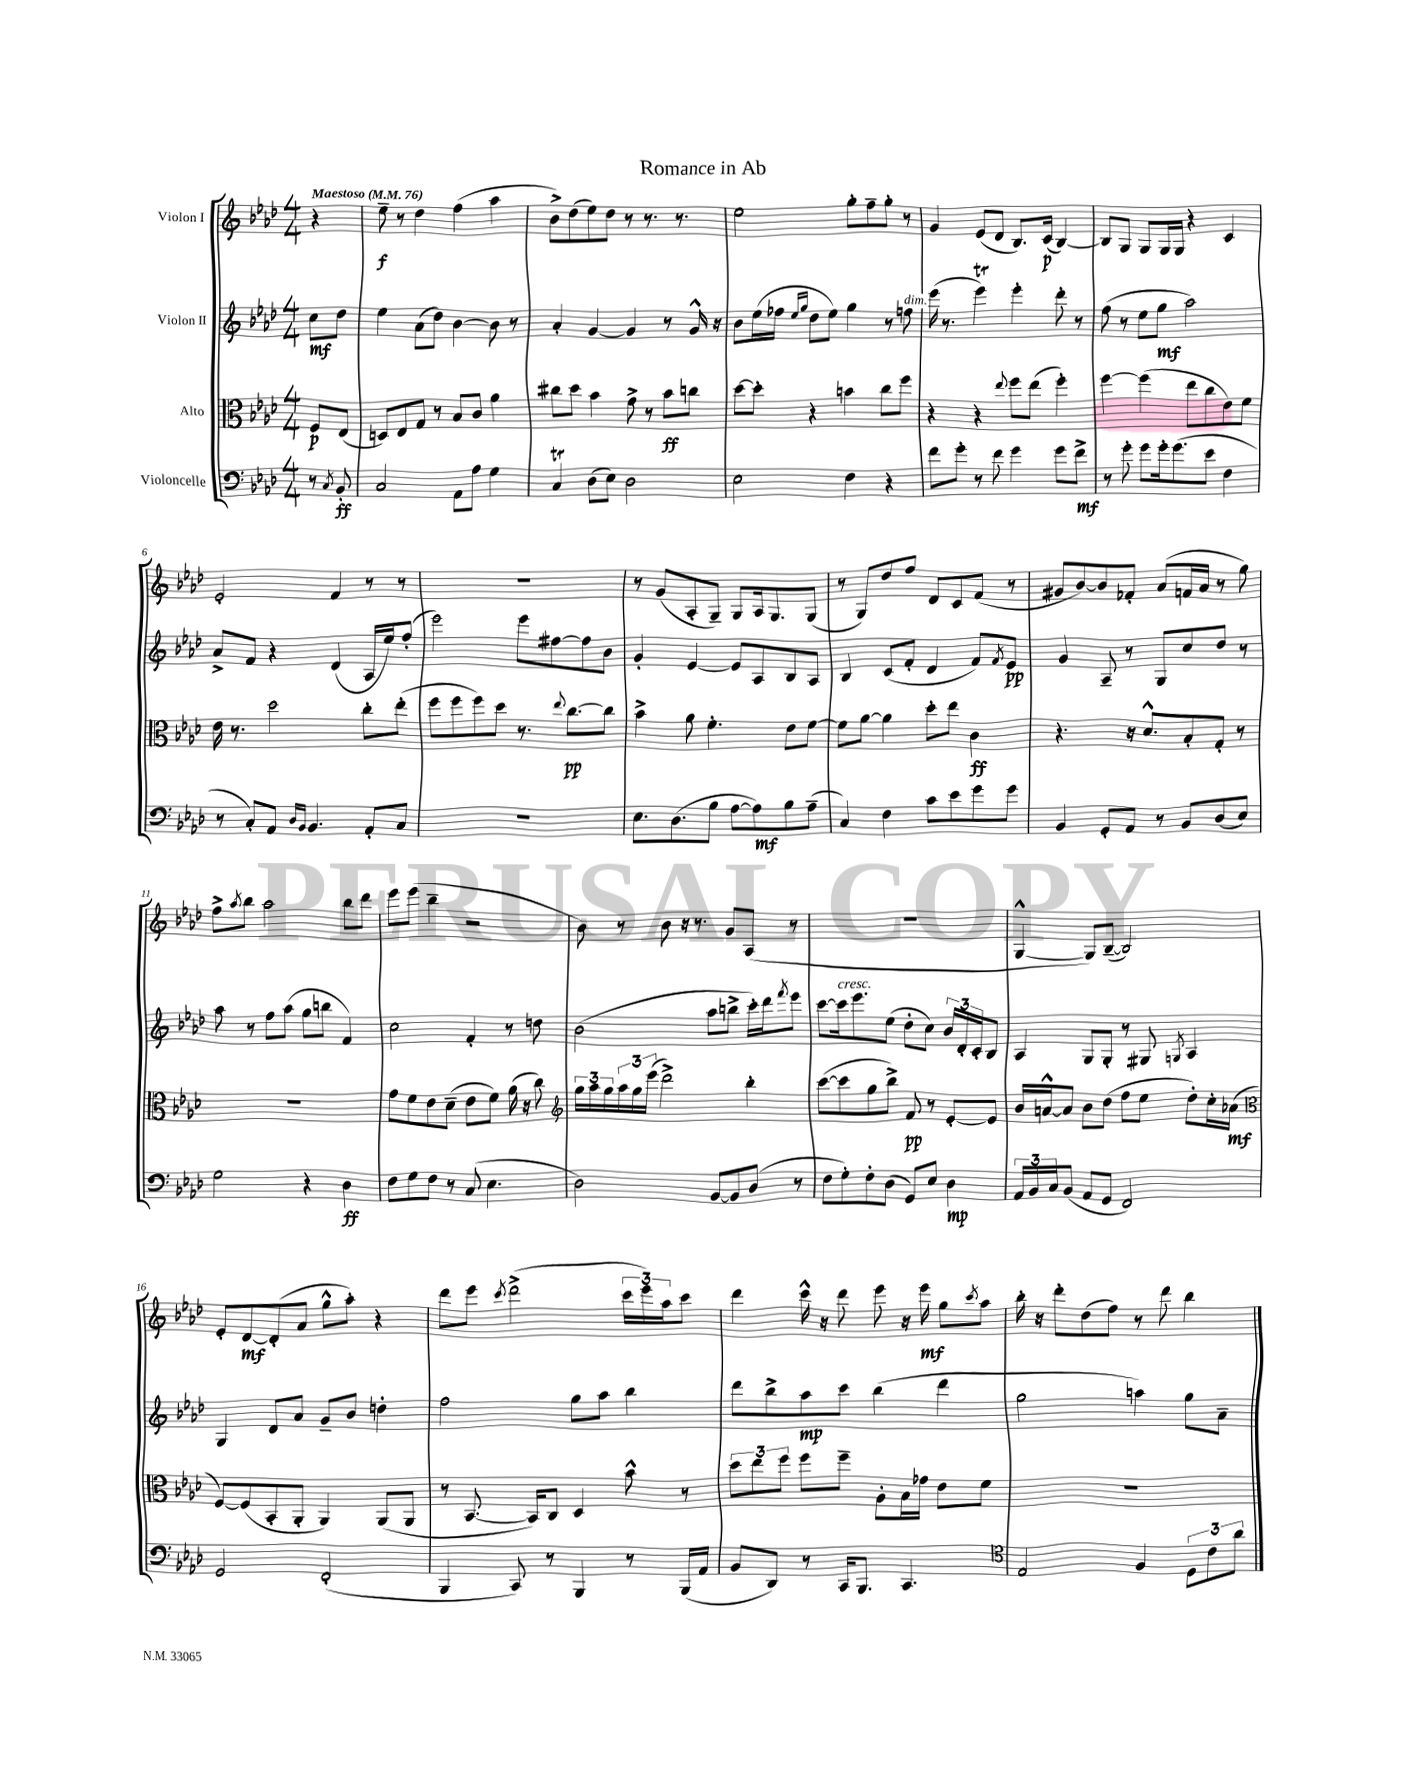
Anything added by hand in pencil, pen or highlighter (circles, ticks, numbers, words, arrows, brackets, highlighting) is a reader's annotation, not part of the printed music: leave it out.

**kern	**dynam	**kern	**dynam	**kern	**dynam	**kern	**dynam
*part4	*part4	*part3	*part3	*part2	*part2	*part1	*part1
*staff4	*staff4	*staff3	*staff3	*staff2	*staff2	*staff1	*staff1
*I"Violoncelle	*	*I"Alto	*	*I"Violon II	*	*I"Violon I	*
*clefF4	*	*clefC3	*	*clefG2	*	*clefG2	*
*k[b-e-a-d-]	*	*k[b-e-a-d-]	*	*k[b-e-a-d-]	*	*k[b-e-a-d-]	*
*M4/4	*	*M4/4	*	*M4/4	*	*M4/4	*
*MM76	*	*MM76	*	*MM76	*	*MM76	*
=	=	=	=	=	=	=	=
!	!	!	!	!	!	!LO:TX:a:B:t=Maestoso	!
8r	.	8F/L	p	8cc\L	mf	4r	.
8qC/	.	.	.	.	.	.	.
8BB-'/	ff	(8E-/J	.	8dd-\J	.	.	.
=1	=1	=1	=1	=1	=1	=1	=1
2C/	.	8Dn/L)	.	4ee-\	.	8ee-~\	f
.	.	8E-/	.	.	.	8r	.
.	.	8G/J	.	(8a-\L	.	4dd-\	.
.	.	8r	.	8dd-\J)	.	.	.
8AA-\L	.	8B-/L	.	[4b-\	.	(4ff\	.
8A-\J	.	8c/J	.	.	.	.	.
4G\	.	4a-\	.	8b-\]	.	4aa-\	.
.	.	.	.	8r	.	.	.
=2	=2	=2	=2	=2	=2	=2	=2
4Ct/	.	8cc#X\L	.	4a-'/	.	8b-^\L)	.
.	.	8dd-\J	.	.	.	(8dd-\	.
(8D-\L	.	4b-\	.	[4g/	.	8ee-\)	.
8E-\J)	.	.	.	.	.	8dd-\J	.
2D-\	.	8g^\	.	4g/]	.	8r	.
.	.	8r	.	.	.	8.r	.
.	.	8b-\L	ff	8r	.	.	.
.	.	.	.	.	.	8.r	.
.	.	8ccn\J	.	16g^^/	.	.	.
.	.	.	.	16r	.	.	.
=3	=3	=3	=3	=3	=3	=3	=3
2E-\	.	[8dd-\L	.	8b-\L	.	2ee-\	.
.	.	8dd-'\J]	.	(16ee-\L	.	.	.
.	.	.	.	16ff-X\JJ	.	.	.
.	.	.	.	16qqee-/LL	.	.	.
.	.	.	.	16qqgg/JJ	.	.	.
.	.	4r	.	8dd-\L	.	.	.
.	.	.	.	8ee-\J)	.	.	.
4F\	.	4bn\	.	4gg\	.	8gg'\L	.
.	.	.	.	.	.	8ff~\	.
4r	.	8cc\L	.	8r	.	8gg'\J	.
!	!	!	!	!LO:TX:a:i:t=dim.	!	!	!
.	.	8ff\J	.	8ffn\	.	8r	.
=4	=4	=4	=4	=4	=4	=4	=4
8f\L	.	4r	.	(16eee-\	.	4g/	.
.	.	.	.	8.r	.	.	.
8g'\J	.	.	.	.	.	.	.
8r	.	4r	.	4eee-T\)	.	(8e-/L	.
8f\	.	.	.	.	.	8d-/J	.
.	.	8qqee-/	.	.	.	.	.
4g\	.	8ff\L	.	4eee-'\	.	8.B-/L)	.
.	.	(8ee-\J	.	.	.	.	.
.	.	.	.	.	.	(16c/Jk	p
8g\L	.	4ff'\)	.	8ddd-'\	.	[4B-/)	.
8f^\J	mf	.	.	8r	.	.	.
=5	=5	=5	=5	=5	=5	=5	=5
8r	.	[4ff\	.	(8ff\	.	8B-/L]	.
8g'\	.	.	.	8r	.	8G/J	.
8g\L	.	(4ff\]	.	8ee-\L	.	8G/L	.
16g'\k	.	.	.	8gg\J	mf	16G/L	.
(8.g\	.	.	.	.	.	16G/JJ	.
.	.	8ee-\L	.	2aa-\)	.	4r	.
8e-\J	.	8cc\	.	.	.	.	.
4F\	.	8e-\)	.	.	.	4c/	.
.	.	8f\J	.	.	.	.	.
!!LO:LB:g=z
=6	=6	=6	=6	=6	=6	=6	=6
8r	.	16e-\	.	8a-^/L	.	2e-'/	.
.	.	8.r	.	.	.	.	.
8C'/L)	.	.	.	8f/J	.	.	.
8AA-/J	.	2dd-\	.	4r	.	.	.
16qqD-/LL	.	.	.	.	.	.	.
16qqBB-/JJ	.	.	.	.	.	.	.
4.BB-/	.	.	.	.	.	.	.
.	.	.	.	(4d-/	.	4f/	.
8AA-'/L	.	8cc'\L	.	16A-/LL	.	8r	.
.	.	.	.	16ee-/J)	.	.	.
8C/J	.	(8ee-'\J	.	(8ff'/J	.	8r	.
=7	=7	=7	=7	=7	=7	=7	=7
1r	.	8ff\L	.	2eee-\)	.	1r	.
.	.	8ff\	.	.	.	.	.
.	.	8ff\)	.	.	.	.	.
.	.	8dd-\J	.	.	.	.	.
.	.	8.r	.	8eee-\L	.	.	.
.	.	.	.	[8ff#X\	.	.	.
.	.	8qqee-/	.	.	.	.	.
.	.	[8.cc\L	pp	.	.	.	.
.	.	.	.	8ff#\]	.	.	.
.	.	8cc\J]	.	8b-\J	.	.	.
=8	=8	=8	=8	=8	=8	=8	=8
8.E-\L	.	4b-^\	.	4g'/	.	8r	.
.	.	.	.	.	.	(8g/L	.
(8.D-\	.	.	.	.	.	.	.
.	.	8a-\	.	[4e-/	.	8A-'/	.
8B-\J	.	4.f'\	.	.	.	8G~/J)	.
[8A-\L	.	.	.	8e-/L]	.	8G/L	.
8A-\])	mf	.	.	8A-/	.	16A-/k	.
.	.	.	.	.	.	8.G/	.
8B-\	.	8e-\L	.	8B-/	.	.	.
(8A-~\J	.	[8f\J	.	8A-/J	.	(8G/J	.
=9	=9	=9	=9	=9	=9	=9	=9
4C/)	.	8f\L]	.	4B-/	.	8r	.
.	.	[8a-\J	.	.	.	8G/L)	.
4F\	.	4a-\]	.	(8c/L	.	8dd-/	.
.	.	.	.	8f'/J	.	8ff/J	.
8c\L	.	8dd-'\L	.	4d-/	.	8d-/L	.
8e-\	.	8ee-\J	.	.	.	8c/	.
8g\	.	4c\	ff	8f/L)	.	(8f/J	.
.	.	.	.	8qf/	.	.	.
8g\J	.	.	.	8e-/J	pp	8r	.
=10	=10	=10	=10	=10	=10	=10	=10
4BB-/	.	4.r	.	4g/	.	8g#X/L	.
.	.	.	.	.	.	[8b-/)	.
8GG'/L	.	.	.	8A-~/	.	8b-/]	.
8AA-/J	.	16r	.	8r	.	8f-X'/J	.
.	.	8.d-^^/L	.	.	.	.	.
8r	.	.	.	8G/L	.	(8a-/L	.
8BB-/L	.	8B-'/	.	8cc/	.	16fn/L	.
.	.	.	.	.	.	16a-/JJ	.
(8D-/	.	8G'/J	.	8dd-/J	.	8r	.
8E-/J)	.	8r	.	8r	.	8gg\)	.
!!LO:LB:g=z
=11	=11	=11	=11	=11	=11	=11	=11
2G\	.	1r	.	8aa-\	.	8ff^\L	.
.	.	.	.	.	.	8qaa-/	.
.	.	.	.	8r	.	8bb-\J	.
.	.	.	.	8ff\L	.	2aa-\	.
.	.	.	.	(8aa-\J	.	.	.
4r	.	.	.	8gg\L	.	.	.
.	.	.	.	8bbn\J	.	.	.
4D-\	ff	.	.	4f/)	.	8bb-\L	.
.	.	.	.	.	.	8ddd-\J	.
=12	=12	=12	=12	=12	=12	=12	=12
8F\L	.	8g\L	.	2cc\	.	8eee-\L	.
8G\	.	8f\	.	.	.	(8eee-\J	.
8F\J	.	8e-\	.	.	.	4bb-~\	.
8r	.	(8d-~\J	.	.	.	.	.
(8C/	.	8e-\L	.	4f'/	.	2r	.
4.E-\	.	8f\J)	.	.	.	.	.
.	.	(16a-\	.	8r	.	.	.
.	.	16r	.	.	.	.	.
.	.	8cc\)	.	8ddn\	.	.	.
=13	=13	=13	=13	=13	=13	=13	=13
*	*	*clefG2	*	*	*	*	*
2D-\)	.	24gg\LL	.	(2b-\	.	8b-\)	.
.	.	24aa-\	.	.	.	.	.
.	.	24gg\	.	.	.	.	.
.	.	24aa-\	.	.	.	8r	.
.	.	24gg\	.	.	.	.	.
.	.	(24eee-\JJ	.	.	.	.	.
.	.	2ddd-^\)	.	.	.	8b-\	.
.	.	.	.	.	.	16r	.
.	.	.	.	.	.	8.r	.
[8BB-/L	.	.	.	8aa-\L	.	.	.
8BB-/]	.	.	.	8bbn^\J	.	8g/L	.
(8D-/J	.	4bb-'\	.	16ccc'\LL)	.	(8A-/J	.
.	.	.	.	16ddd-\J	.	.	.
.	.	.	.	8qfff/	.	.	.
8r	.	.	.	8eee-\J	.	8r	.
=14	=14	=14	=14	=14	=14	=14	=14
8F\L	.	([8ccc\L	.	[8ccc\L	.	1r	.
!	!	!	!	!LO:TX:a:i:t=cresc.	!	!	!
8G'\)	.	8ccc\]	.	16ccc\k]	.	.	.
.	.	.	.	8.eee-\	.	.	.
8F'\	.	8gg\	.	.	.	.	.
(8D-\J	.	8bb-^\J)	.	(8ee-\J	.	.	.
8GG/L)	.	8f/	pp	8dd-'\L	.	.	.
8E-/J	.	8r	.	8cc\J)	.	.	.
4D-\	mp	[8e-'/L	.	24b-/LL	.	.	.
.	.	.	.	24d-'/	.	.	.
.	.	.	.	24c'/J	.	.	.
.	.	8e-/J]	.	8B-/J	.	.	.
=15	=15	=15	=15	=15	=15	=15	=15
24AA-/LL	.	16b-/LL	.	4A-/	.	[4G^^/	.
24BB-/	.	.	.	.	.	.	.
.	.	[16an^^/J	.	.	.	.	.
24C/J	.	.	.	.	.	.	.
(8BB-/J	.	8a/J]	.	.	.	.	.
8AA-/L	.	8b-\L	.	8G/L	.	8G/L])	.
8GG/J	.	(8dd-\J	.	8G'/J	.	([8B-~/J	.
2FF/)	.	8ff\L	.	8r	.	2B-/])	.
.	.	8ee-\J	.	8G#X/	.	.	.
.	.	.	.	8qGn/	.	.	.
.	.	8dd-'\L)	.	4A-/	.	.	.
.	.	16cc'\L	.	.	.	.	.
.	.	(16a-X\JJ	mf	.	.	.	.
!!LO:LB:g=z
=16	=16	=16	=16	=16	=16	=16	=16
*	*	*clefC3	*	*	*	*	*
2GG/	.	[8F/L)	.	4G/	.	8e-'/L	.
.	.	(8F/]	.	.	.	[8d-/	mf
.	.	8BB-'/	.	8d-/L	.	(8d-'/]	.
.	.	8AA-'/J	.	8a-/J	.	8a-/J	.
(2FF'/	.	4AA-/)	.	8g~/L	.	8gg^^\L	.
.	.	.	.	8b-/J	.	8aa-'\J)	.
.	.	(8AA-/L	.	4ddn'\	.	4r	.
.	.	8AA-/J	.	.	.	.	.
=17	=17	=17	=17	=17	=17	=17	=17
4BBB-/	.	8r	.	2ff\	.	8ddd-\L	.
.	.	[8.BB-/	.	.	.	8eee-\J	.
.	.	.	.	.	.	8qccc/	.
8CC/)	.	.	.	.	.	(2ddd-^\	.
.	.	16BB-/KL])	.	.	.	.	.
8r	.	8C/J	.	.	.	.	.
4BBB-/	.	4D-/	.	8gg\L	.	.	.
.	.	.	.	8aa-\J	.	.	.
8r	.	8b-^^\	.	4bb-\	.	24ccc\LL	.
.	.	.	.	.	.	24eee-\)	.
.	.	.	.	.	.	24aa-\J	.
(16BBB-/LL	.	8r	.	.	.	8ccc\J	.
16AA-/JJ	.	.	.	.	.	.	.
=18	=18	=18	=18	=18	=18	=18	=18
8BB-/L	.	12dd-\L	.	8ddd-\L	.	4ddd-\	.
.	.	12ee-\	.	.	.	.	.
8DD-/J)	.	.	.	8bb-^\	.	.	.
.	.	12ff\J	.	.	.	.	.
8r	.	8ff\L	.	8aa-\	mp	16ccc^^\	.
.	.	.	.	.	.	16r	.
16CC/KL	.	8ff~\J	.	8ccc\J	.	8ddd-\	.
8.BBB-/J	.	.	.	.	.	.	.
.	.	8A-'\L	.	(4bb-\	.	8eee-\	.
4.CC/	.	16B-\L	.	.	.	16r	.
.	.	16g-X\JJ	.	.	.	16eee-\	mf
.	.	8e-\L	.	4ddd-\	.	8gg\L	.
.	.	.	.	.	.	8qccc/	.
.	.	8f\J	.	.	.	8aa-\J	.
=19	=19	=19	=19	=19	=19	=19	=19
*clefC4	*	*	*	*	*	*	*
2E-/	.	1r	.	2gg\	.	16bb-'\	.
.	.	.	.	.	.	16r	.
.	.	.	.	.	.	8ddd-'\L	.
.	.	.	.	.	.	(8dd-\	.
.	.	.	.	.	.	8ff\J)	.
4F/	.	.	.	4aan\)	.	8r	.
.	.	.	.	.	.	8ddd-\	.
12D-\L	.	.	.	8gg\L	.	4bb-\	.
12c\	.	.	.	.	.	.	.
.	.	.	.	8a-~\J	.	.	.
12a-\J	.	.	.	.	.	.	.
==	==	==	==	==	==	==	==
*-	*-	*-	*-	*-	*-	*-	*-
